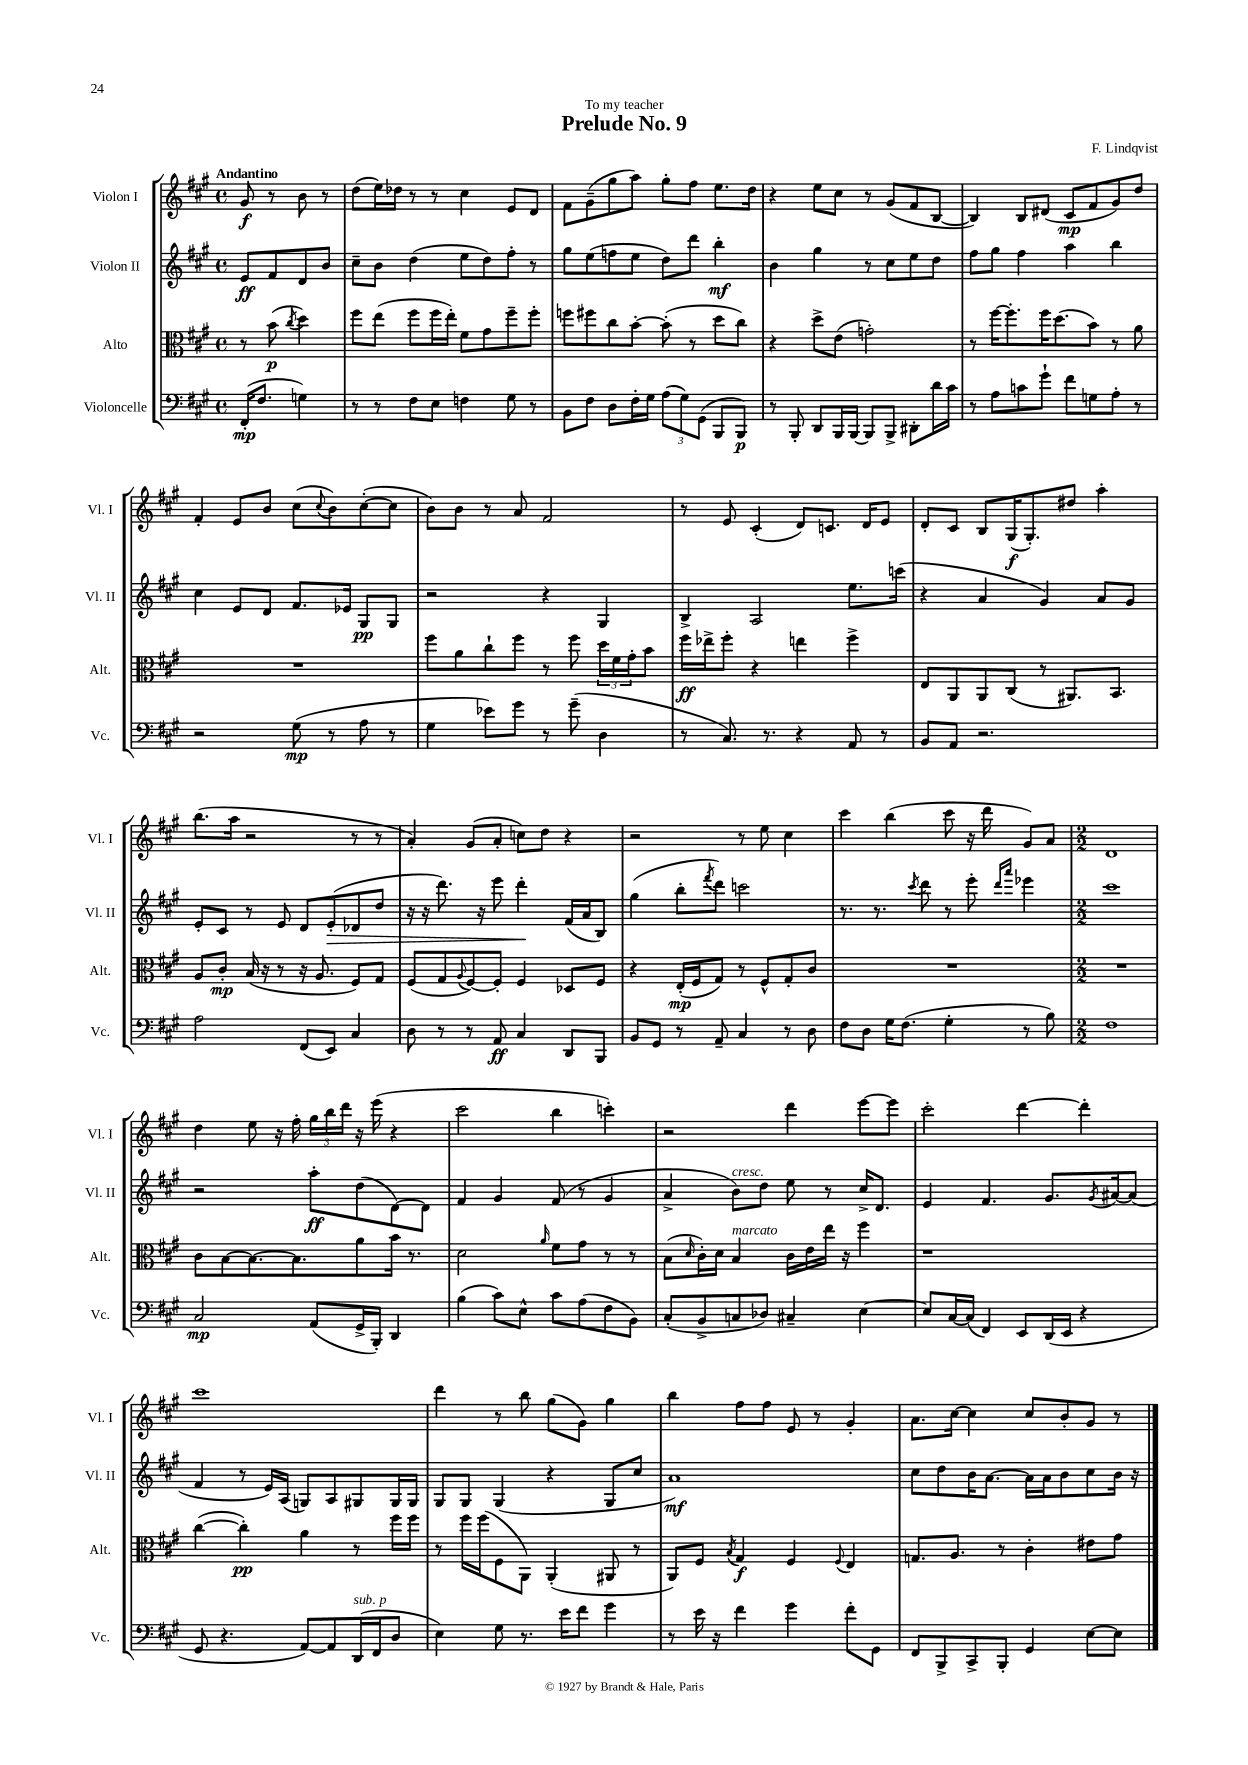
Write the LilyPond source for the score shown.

\header { title = "Prelude No. 9" composer = "F. Lindqvist" dedication = "To my teacher" }
<<
\new StaffGroup <<
\new Staff = "s0" \with { instrumentName = "Violon I" shortInstrumentName = "Vl. I" } {
    \clef treble \key a \major \defaultTimeSignature \time 4/4 \partial 2 \tempo "Andantino"
    gis'8\f r8 b'8 r8 |
    d''8( e''16) des''16 r8 r8 cis''4 e'8 d'8 |
    fis'8 gis'8--( gis''8 a''8) gis''8-. fis''8 e''8. d''16 |
    r4 e''8 cis''8 r8 gis'8( fis'8 b8~ |
    b4) b8 dis'8( cis'8\mp fis'8 gis'8) d''8 |
    fis'4-. e'8 b'8 cis''8( \appoggiatura { cis''8 } b'8) cis''8~-.( cis''8 |
    b'8) b'8 r8 a'8 fis'2 |
    r8 e'8 cis'4-.( d'8) c'8. d'16 e'8 |
    d'8-. cis'8 b8 gis16\f( gis8.-.) dis''8 a''4-. |
    b''8.( a''16 r2 r8 r8 |
    a'4-.) gis'8( a'8-. c''8) d''8 r4 |
    r2 r8 e''8 cis''4 |
    cis'''4 b''4( cis'''8 r16 d'''16 gis'8) a'8 |
    \numericTimeSignature \time 2/2 d'1 |
    d''4 e''8 r16 fis''16-. \tuplet 3/2 { gis''16 b''16 d'''16 } r16 e'''16( r4 |
    cis'''2 b''4 c'''4-.) |
    r2 d'''4 e'''8~ e'''8 |
    cis'''2-. d'''4~ d'''4-. |
    cis'''1 |
    d'''4 r8 b''8 gis''8( gis'8) gis''4 |
    b''4 fis''8 fis''8 e'8 r8 gis'4-. |
    a'8. cis''16~ cis''4 cis''8 b'8-. gis'8 r8 \bar "|." |
}
\new Staff = "s1" \with { instrumentName = "Violon II" shortInstrumentName = "Vl. II" } {
    \clef treble \key a \major \defaultTimeSignature \time 4/4 \partial 2
    e'8\ff fis'8 d'8 b'8 |
    cis''8-- b'8 d''4( e''8 d''8) fis''8-. r8 |
    gis''8 e''8( f''8 e''8 d''8) d'''8 b''4-.\mf |
    b'4 gis''4 r8 cis''8 e''8 d''8 |
    fis''8 gis''8 fis''4 a''4 b''4 |
    cis''4 e'8 d'8 fis'8. ees'16 gis8\pp gis8 |
    r2 r4 gis4 |
    b4-> a2 e''8. c'''16( |
    r4 a'4 gis'4) a'8 gis'8 |
    e'8-. cis'8 r8 e'8 d'8 e'8-.\>( des'8 d''8 |
    r16 r16 d'''8.) r16 e'''8 d'''4-.\! fis'16( a'16 b8) |
    gis''4( b''8-. \acciaccatura { fis'''8 } d'''8) c'''2 |
    r8. r8. \acciaccatura { cis'''8 } d'''8 r8 e'''8-. \grace { d'''16 a'''16 } ees'''4 |
    \numericTimeSignature \time 2/2 cis'''1 |
    r2 a''8-.\ff d''8( d'8~) d'8 |
    fis'4 gis'4 fis'8( r8 gis'4 |
    a'4-> b'8^\markup { \italic "cresc." }) d''8 e''8 r8 cis''16-> d'8. |
    e'4 fis'4. gis'8. \acciaccatura { gis'8 } ais'16~ ais'8( |
    fis'4 r8 e'16) a16( g8) a8 gis8 gis16 gis16 |
    gis8 gis8 gis4( r4 gis8 cis''8 |
    a'1\mf) |
    cis''8 d''8 b'16 a'8.~ a'16 a'16 b'8 cis''8 b'16 r16 \bar "|." |
}
\new Staff = "s2" \with { instrumentName = "Alto" shortInstrumentName = "Alt." } {
    \clef alto \key a \major \defaultTimeSignature \time 4/4 \partial 2
    r8 b'8\p( \acciaccatura { cis''8 } d''4) |
    fis''8 e''8( fis''8 fis''16 e''16-.) fis'8 gis'8 fis''8-- fis''8-. |
    f''8 fis''8 cis''8 b'8~-. b'8-.( r8 d''8 cis''8) |
    r4 d''8-> e'8( g'2-.) |
    r8 fis''16~ fis''8.-. fis''16 d''8.( b'8) r8 a'8 |
    R1 |
    fis''8 a'8 cis''8-! fis''8 r8 fis''8 \tuplet 3/2 { d''16 fis'16 gis'16-. } b'8 |
    fis''16\ff ees''16-> fis''8-. r4 e''4 fis''4-> |
    e8 a,8 a,8 cis8( r8 ais,8.) b,8. |
    a8 cis'8-.\mp b16( r16 r8 r16 a8. fis8) gis8 |
    fis8( gis8 \appoggiatura { a8 } fis8~) fis8-. fis4 des8 fis8 |
    r4 e16-.\mp( fis16 gis8) r8 fis8-^ gis8-. cis'8 |
    R1 |
    \numericTimeSignature \time 2/2 R1 |
    cis'8 b8~ b8.~ b8. a'8 b'16 r8. |
    d'2 \grace { a'16 } fis'8 gis'8 r8 r8 |
    b8( \grace { d'16 } cis'16-.) d'16 b4^\markup { \italic "marcato" } cis'16 e'16 e''16 r16 fis''4 |
    r1 |
    cis''4~( cis''4-.\pp) a'4 r8 fis''16 fis''16 |
    r8 fis''16 fis''16( fis8 a,8) a,4-.( ais,8 r8 |
    a,8) fis8 \acciaccatura { b8 } gis4\f fis4 \appoggiatura { fis8 } e4 |
    g8. a8. r8 cis'4-. eis'8 gis'8 \bar "|." |
}
\new Staff = "s3" \with { instrumentName = "Violoncelle" shortInstrumentName = "Vc." } {
    \clef bass \key a \major \defaultTimeSignature \time 4/4 \partial 2
    fis,16-.\mp( fis8. g4) |
    r8 r8 fis8 e8 f4 gis8 r8 |
    b,8 fis8 d8 fis16-. gis16 \tuplet 3/2 { a8( gis8) gis,8( } b,,8 b,,8\p) |
    r8 b,,8-. d,8 b,,16 b,,16~ b,,8 b,,8-> dis,8-. d'16 cis'16 |
    r8 a8 c'8 gis'8-! fis'8 g8 a8-. r8 |
    r2 gis8\mp( r8 a8 r8 |
    gis4 ees'8) gis'8 r8 gis'8--( d4 |
    r8 cis8.) r8. r4 a,8 r8 |
    b,8 a,8 r2. |
    a2 fis,8( e,8) cis4 |
    d8 r8 r8 a,8\ff cis4 d,8 b,,8 |
    b,8 gis,8 r8 a,8-- cis4 r8 d8 |
    fis8 d8 gis16 fis8.( gis4-. r8 b8) |
    \numericTimeSignature \time 2/2 fis1 |
    cis2\mp a,8( gis,16-> b,,16-.) d,4 |
    b4( cis'8) e8-^ cis'8 a8( fis8 b,8) |
    cis8-.( b,8-> c8 des8) cis4-- e4~ |
    e8 cis16~ cis16( fis,4) e,8 d,16( e,16 r4 |
    gis,8 r4. a,8~) a,8 d,16^\markup { \italic "sub. p" }( fis,16 d8 |
    e4) gis8 r8. e'16 fis'8 gis'4 |
    r8 e'16 r16 fis'4 gis'4 fis'8-. gis,8 |
    fis,8 b,,8-> cis,8-> b,,8-. gis,4 e8~ e8 \bar "|." |
}
>>
>>
\layout { \context { \Score \remove "Bar_number_engraver" } }
